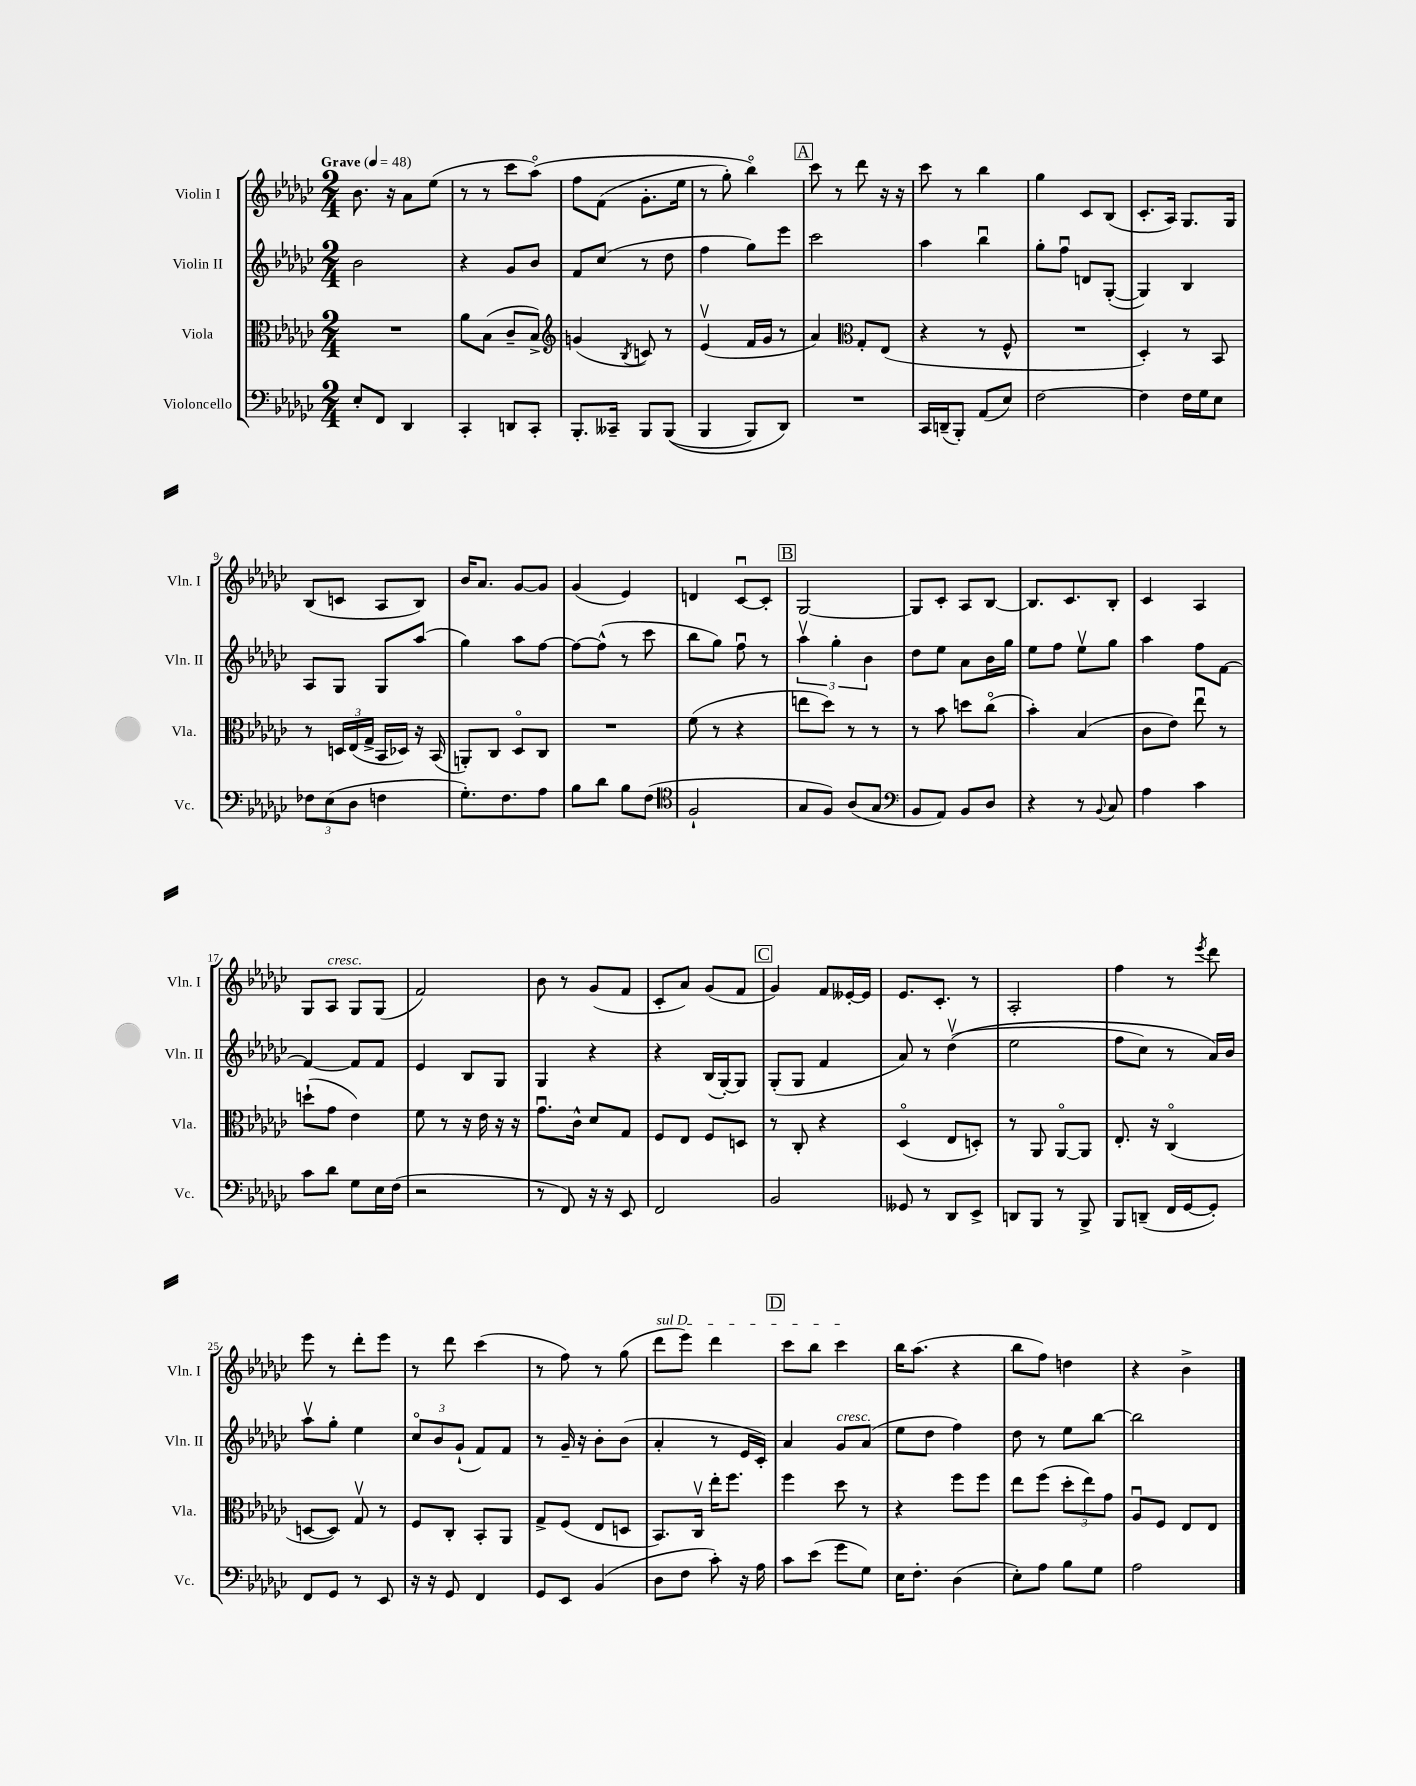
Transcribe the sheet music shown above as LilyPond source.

<<
\new StaffGroup <<
\new Staff = "s0" \with { instrumentName = "Violin I" shortInstrumentName = "Vln. I" } {
    \clef treble \key ges \major \numericTimeSignature \time 2/4 \tempo "Grave" 4 = 48
    bes'8. r16 aes'8 ees''8( |
    r8 r8 ces'''8 aes''8\flageolet)\( |
    f''8 f'8( ges'8.-. ees''16 |
    r8 ges''8-.) bes''4\flageolet\) |
    \mark \markup { \box "A" } ces'''8 r8 des'''8 r16 r16 |
    ces'''8 r8 bes''4 |
    ges''4 ces'8 bes8( |
    ces'8.-. aes16) ges8. ges16 |
    bes8( c'8 aes8 bes8) |
    bes'16 aes'8. ges'8~ ges'8 |
    ges'4( ees'4) |
    d'4 ces'8~\downbow ces'8-. |
    \mark \markup { \box "B" } ges2~ |
    ges8 ces'8-. aes8 bes8~ |
    bes8. ces'8. bes8-. |
    ces'4 aes4 |
    ges8 aes8^\markup { \italic "cresc." } ges8 ges8( |
    f'2) |
    bes'8 r8 ges'8( f'8 |
    ces'8-. aes'8) ges'8( f'8 |
    \mark \markup { \box "C" } ges'4) f'8 eeses'16~-. eeses'16 |
    ees'8. ces'8.-. r8 |
    aes2-. |
    f''4 r8 \acciaccatura { ees'''8 } des'''8 |
    ees'''8 r8 des'''8-. ees'''8 |
    r8 des'''8 ces'''4( |
    r8 f''8) r8 ges''8( |
    \once \override TextSpanner.bound-details.left.text = \markup { \italic "sul D" } des'''8\startTextSpan ees'''8) des'''4 |
    \mark \markup { \box "D" } ces'''8 bes''8 ces'''4\stopTextSpan |
    bes''16 aes''8.( r4 |
    bes''8 f''8) d''4 |
    r4 bes'4-> \bar "|." |
}
\new Staff = "s1" \with { instrumentName = "Violin II" shortInstrumentName = "Vln. II" } {
    \clef treble \key ges \major \numericTimeSignature \time 2/4
    bes'2 |
    r4 ges'8 bes'8 |
    f'8 ces''8( r8 des''8 |
    f''4 ges''8) ees'''8 |
    \mark \markup { \box "A" } ces'''2 |
    aes''4 bes''4\downbow |
    ges''8-. f''8\downbow d'8 ges8~-.( |
    ges4) bes4 |
    aes8 ges8 ges8 aes''8( |
    ges''4) aes''8 f''8~ |
    f''8~ f''8-^( r8 ces'''8 |
    bes''8 ges''8) f''8\downbow r8 |
    \mark \markup { \box "B" } \tuplet 3/2 { aes''4\upbow ges''4-. bes'4 } |
    des''8 ees''8 aes'8 bes'16 ges''16 |
    ees''8 f''8 ees''8\upbow ges''8 |
    aes''4 f''8 f'8~ |
    f'4~ f'8 f'8 |
    ees'4 bes8 ges8 |
    ges4 r4 |
    r4 bes16( ges16~-.) ges8 |
    \mark \markup { \box "C" } ges8-.( ges8 f'4 |
    aes'8) r8 des''4\upbow(\( |
    ees''2 |
    f''8 ces''8) r8 aes'16\) bes'16 |
    aes''8\upbow ges''8-. ees''4 |
    \tuplet 3/2 { ces''8\flageolet bes'8 ges'8-!( } f'8) f'8 |
    r8 ges'16-- r16 bes'8-. bes'8( |
    aes'4-. r8 ees'16 ces'16-.) |
    \mark \markup { \box "D" } aes'4 ges'8^\markup { \italic "cresc." } aes'8( |
    ees''8 des''8 f''4) |
    des''8 r8 ees''8 bes''8~ |
    bes''2 \bar "|." |
}
\new Staff = "s2" \with { instrumentName = "Viola" shortInstrumentName = "Vla." } {
    \clef alto \key ges \major \numericTimeSignature \time 2/4
    R2 |
    aes'8 bes8( ces'8-- bes8->) |
    \clef treble g'4( \acciaccatura { bes8 } c'8) r8 |
    ees'4\upbow( f'16 ges'16 r8 |
    \mark \markup { \box "A" } aes'4) \clef alto ges8-. ees8( |
    r4 r8 f8-^ |
    R2 |
    des4-.) r8 bes,8 |
    r8 \tuplet 3/2 { d16 ees16( ges16-> } bes,16 des16) r16 bes,16( |
    a,8-.) ces8 des8\flageolet ces8 |
    R2 |
    f'8( r8 r4 |
    \mark \markup { \box "B" } e''8 des''8) r8 r8 |
    r8 bes'8 d''8 ces''8\flageolet( |
    bes'4-.) bes4( |
    ces'8 ees'8) ees''8\downbow r8 |
    d''8-!( ges'8 ees'4) |
    f'8 r8 r16 ees'16 r16 r16 |
    ges'8.\downbow ces'16-^ des'8 ges8 |
    f8 ees8 f8 d8 |
    \mark \markup { \box "C" } r8 ces8-. r4 |
    des4\flageolet( ees8 d8-.) |
    r8 aes,8 aes,8~\flageolet aes,8 |
    ees8.-. r16 ces4\flageolet( |
    d8~ d8) ges8\upbow r8 |
    f8 ces8-. bes,8-. aes,8 |
    ges8-> f8( ees8 d8 |
    bes,8.) ces16\upbow ees''16-. f''8. |
    \mark \markup { \box "D" } f''4 des''8 r8 |
    r4 f''8 f''8 |
    ees''8 f''8( \tuplet 3/2 { des''8-. ees''8) ges'8 } |
    aes8\downbow f8 ees8 ees8 \bar "|." |
}
\new Staff = "s3" \with { instrumentName = "Violoncello" shortInstrumentName = "Vc." } {
    \clef bass \key ges \major \numericTimeSignature \time 2/4
    ees8-. f,8 des,4 |
    ces,4-. d,8 ces,8-. |
    bes,,8.-. ceses,16-- bes,,8 bes,,8(\( |
    bes,,4 bes,,8) des,8\) |
    \mark \markup { \box "A" } R2 |
    ces,16 d,16--( bes,,8-.) aes,8( ees8) |
    f2~ |
    f4 f16 ges16 ees8 |
    \tuplet 3/2 { fes8 ees8( des8 } f4 |
    ges8.-.) f8. aes8 |
    bes8 des'8 bes8 f8( |
    \clef tenor f2-! |
    \mark \markup { \box "B" } ges8 f8) aes8( ges8 |
    \clef bass bes,8 aes,8) bes,8 des8 |
    r4 r8 \appoggiatura { bes,8 } ces8 |
    aes4 ces'4 |
    ces'8 des'8 ges8 ees16 f16( |
    r2 |
    r8 f,8) r16 r16 ees,8 |
    f,2 |
    \mark \markup { \box "C" } bes,2 |
    geses,8 r8 des,8 ees,8-> |
    d,8 bes,,8 r8 bes,,8-> |
    bes,,8 d,8--( f,16 ges,16~ ges,8-.) |
    f,8 ges,8 r8 ees,8 |
    r16 r16 ges,8 f,4 |
    ges,8 ees,8 bes,4( |
    des8 f8 ces'8-.) r16 aes16 |
    \mark \markup { \box "D" } ces'8 ees'8( ges'8 ges8) |
    ees16 f8.-. des4( |
    ees8-.) aes8 bes8 ges8 |
    aes2 \bar "|." |
}
>>
>>
